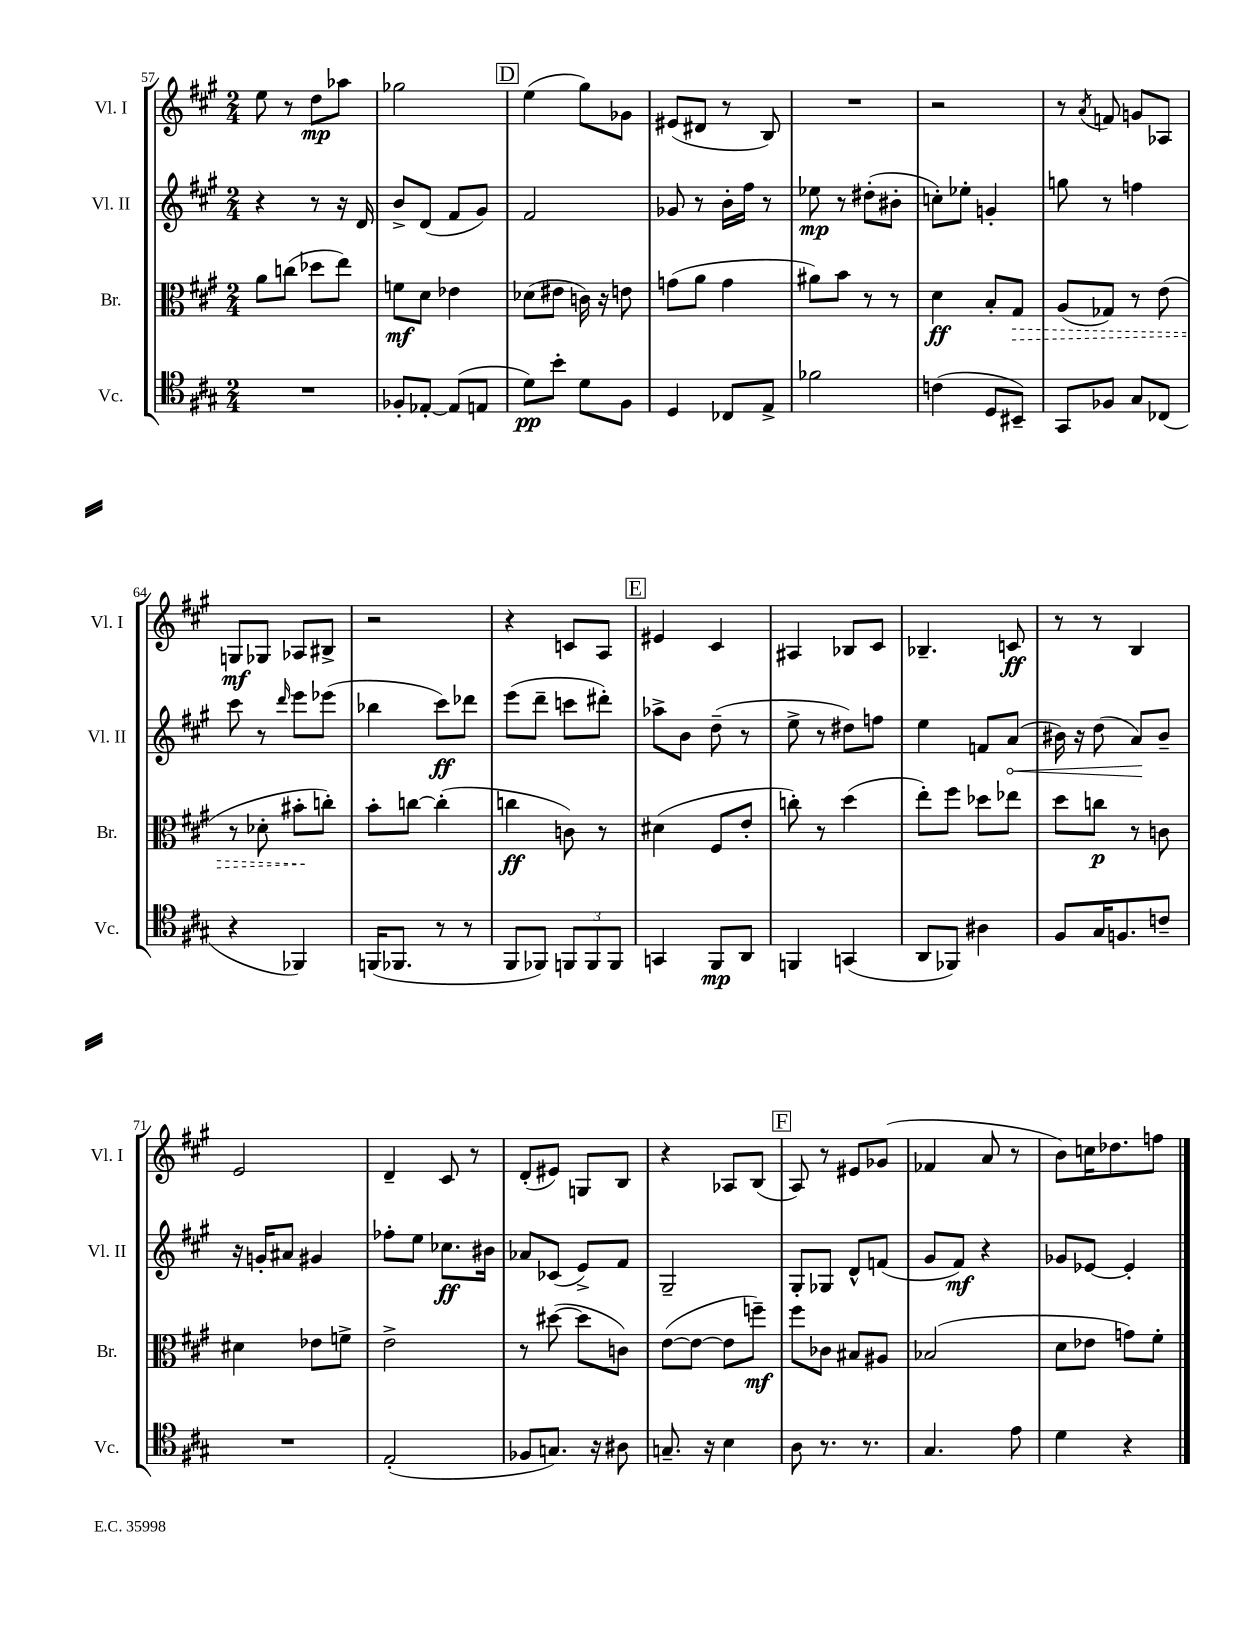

**kern	**kern	**kern	**kern
*staff4	*staff3	*staff2	*staff1
*clefC4	*clefC3	*clefG2	*clefG2
*k[f#c#g#]	*k[f#c#g#]	*k[f#c#g#]	*k[f#c#g#]
*M2/4	*M2/4	*M2/4	*M2/4
2r	8a\L	4r	8ee\
.	(8cc\J	.	8r
.	8dd-\L	8r	8dd\L
.	8ee\J)	16r	8aa-\J
.	.	16d/	.
=	=	=	=
8F-'/L	8f\L	8b^/L	2gg-\
[8E-'/J	8d\J	(8d/J	.
(8E-/]L	4e-\	8f#/L	.
8E/J	.	8g#/J)	.
=	=	=	=
8d\L)	(8d-\L	2f#/	(4ee\
8b'\J	8e#\J	.	.
8d\L	16c\)	.	8gg#\L)
.	16r	.	.
8F#\J	8e\	.	8g-\J
=	=	=	=
4D/	(8g\L	8g-/	(8e#/L
.	8a\J	8r	8d#/J
8C-/L	4g\	16b'\LL	8r
.	.	16ff#\JJ	.
8E^/J	.	8r	8B/)
=	=	=	=
2f-\	8a#\L)	8ee-\	2r
.	8b\J	8r	.
.	8r	(8dd#'\L	.
.	8r	8b#'\J	.
=	=	=	=
(4c\	4d\	8cc'\L)	2r
.	.	8ee-'\J	.
8D/L	8B'/L	4g'/	.
8BB#~/J)	8G#/J	.	.
=	=	=	=
8GG#/L	(8A/L	8gg\	8r
.	.	.	8qa/
8F-/J	8G-/J)	8r	8f/
8G#/L	8r	4ff\	8g/L
(8C-/J	(8e\	.	8A-/J
=	=	=	=
4r	8r	8ccc#\	8G/L
.	8d-'\	8r	8G-/J
.	.	16qqddd/	.
4FF-/)	8b#'\L	8eee\L	8A-/L
.	8cc'\J)	(8eee-\J	8B#^/J
=	=	=	=
(16FF/LK	8b'\L	4bb-\	2r
8.FF-/J	.	.	.
.	[8cc\J	.	.
8r	(4cc'\]	8ccc#\L)	.
8r	.	8ddd-\J	.
=	=	=	=
8FF#/L	4cc\	(8eee\L	4r
8FF-/J)	.	8ddd~\J	.
12FF/L	8c\)	8ccc\L	8c/L
12FF/	.	.	.
.	8r	8ddd#'\J)	8A/J
12FF/J	.	.	.
=	=	=	=
4GG/	(4d#\	8aa-^\L	4e#/
.	.	8b\J	.
8FF#/L	8F#/L	(8dd~\	4c#/
8AA/J	8e'/J	8r	.
=	=	=	=
4FF/	8cc'\)	8ee^\	4A#/
.	8r	8r	.
(4GG/	(4dd\	8dd#\L)	8B-/L
.	.	8ff\J	8c#/J
=	=	=	=
8AA/L	8ee'\L)	4ee\	4.B-~/
8FF-/J)	8ff#\J	.	.
4A#\	8dd-\L	8f/L	.
.	8ee-\J	(8a/J	8c/
=	=	=	=
8F#/L	8dd\L	16b#\)	8r
.	.	16r	.
16G#/K	8cc\J	(8dd\	8r
8.F/	.	.	.
.	8r	8a/L)	4B/
8c~/J	8c\	8b#~/J	.
=	=	=	=
2r	4d#\	16r	2e/
.	.	16g'/LK	.
.	.	8a#/J	.
.	8e-\L	4g#/	.
.	8f^\J	.	.
=	=	=	=
(2E'/	2e^\	8ff-'\L	4d~/
.	.	8ee\J	.
.	.	8.cc-\L	8c#/
.	.	.	8r
.	.	16b#\Jk	.
=	=	=	=
8F-/L	8r	8a-/L	(8d'/L
8.G/J)	([8dd#\	(8c-/J	8e#/J)
.	8dd#\]L	8e^/L)	8G/L
16r	.	.	.
8A#\	8c\J)	8f#/J	8B/J
=	=	=	=
8.G~/	([8e\L	2G#~/	4r
.	8e\_J	.	.
16r	.	.	.
4B\	8e\]L	.	8A-/L
.	8ff~\J)	.	(8B/J
=	=	=	=
8A\	8ff#\L	8G#'/L	8A/)
8.r	8c-\J	8G-/J	8r
.	8B#/L	8d^^/L	8e#/L
8.r	.	.	.
.	8A#/J	(8f/J	(8g-/J
=	=	=	=
4.G#/	(2B-/	8g#/L	4f-/
.	.	8f#/J)	.
.	.	4r	8a/
8e\	.	.	8r
=	=	=	=
4d\	8d\L	8g-/L	8b\L)
.	8e-\J	[8e-/J	16cc\K
.	.	.	8.dd-\
4r	8g\L)	4e-'/]	.
.	8f#'\J	.	8ff\J
==	==	==	==
*-	*-	*-	*-
